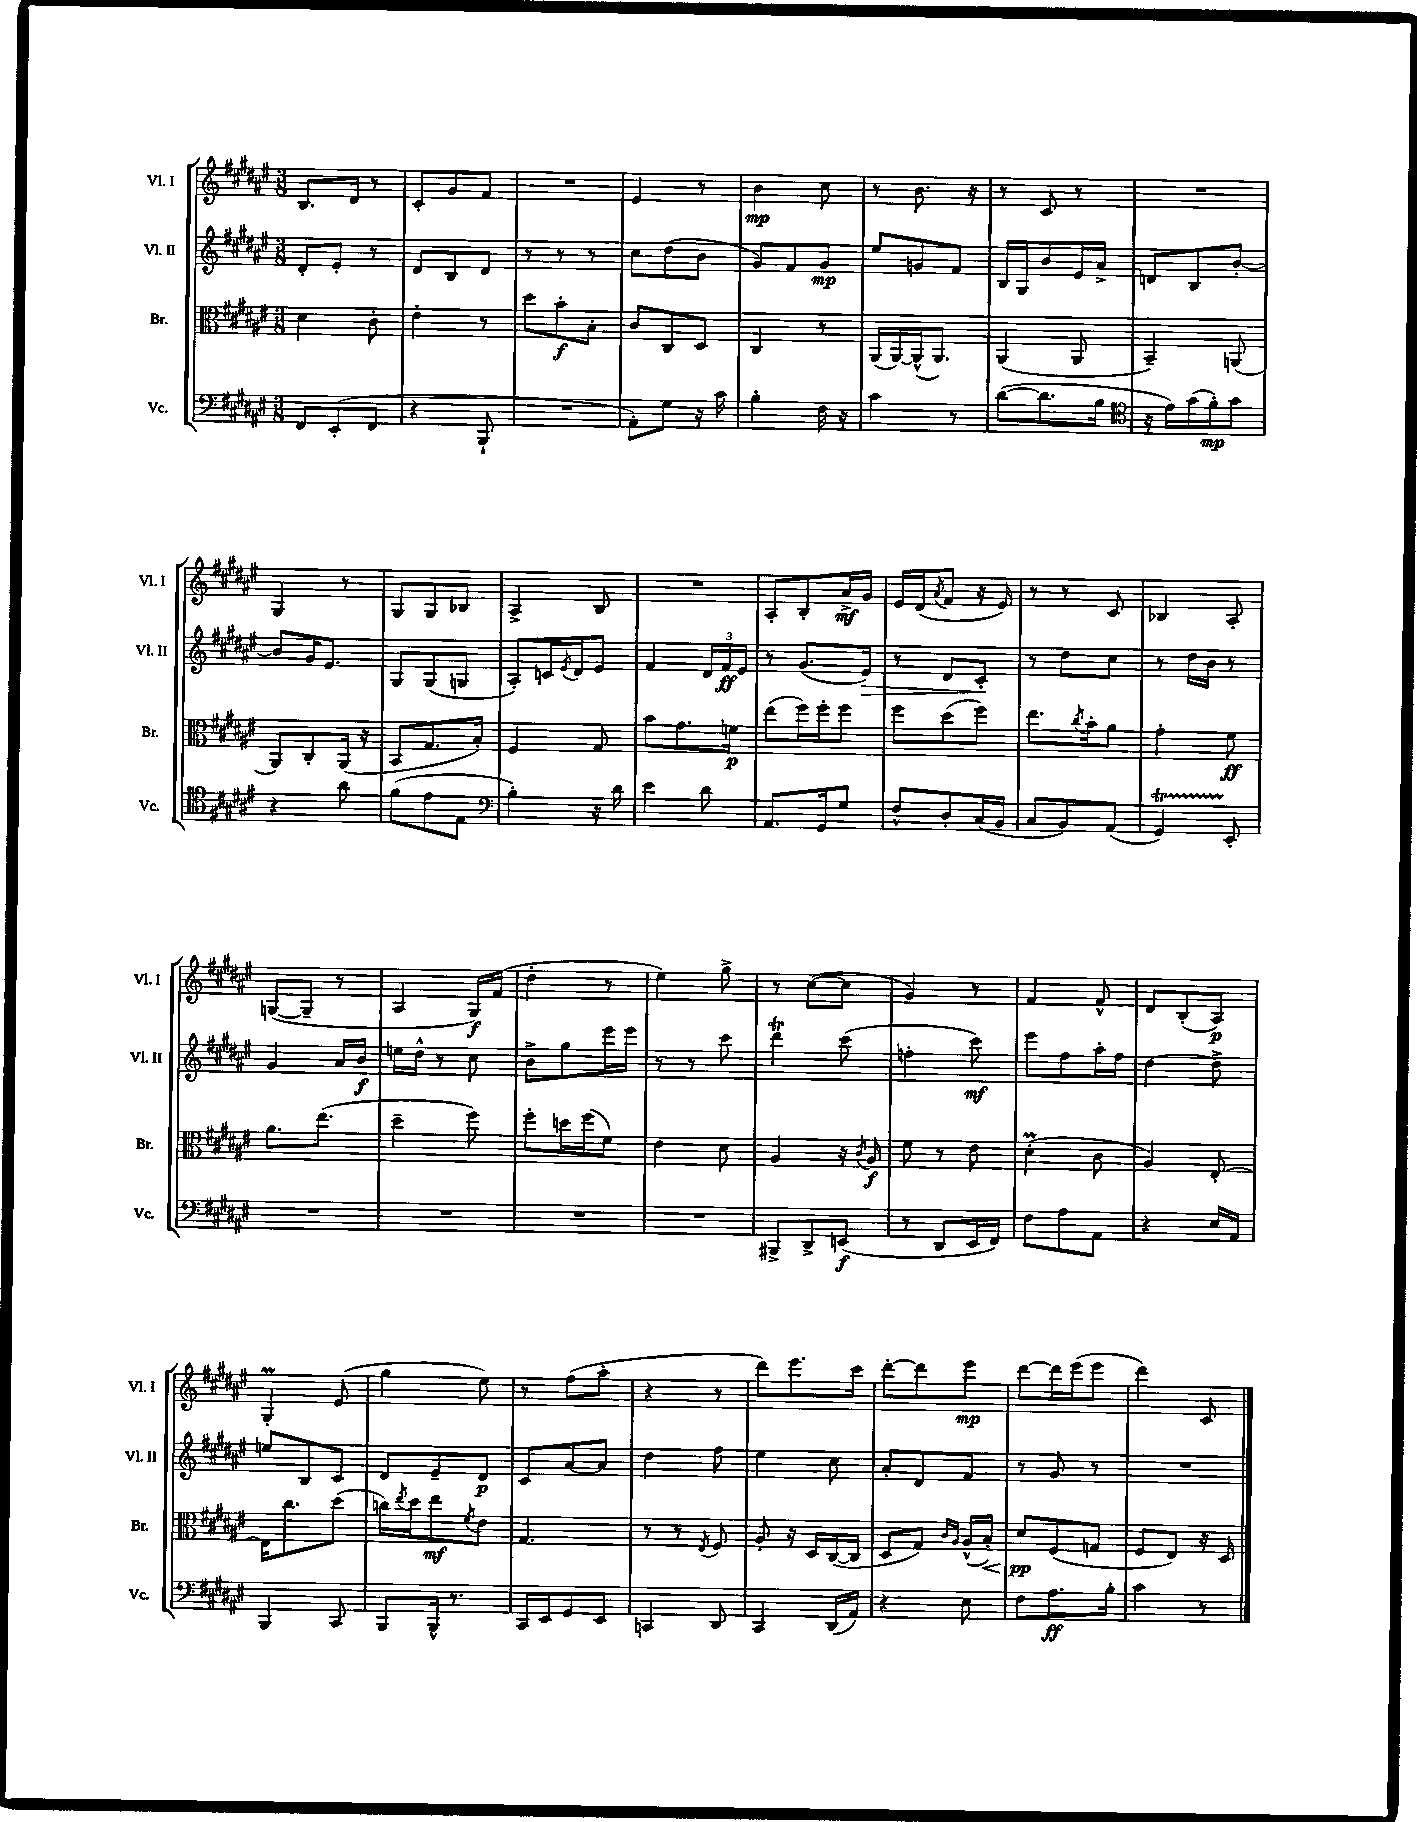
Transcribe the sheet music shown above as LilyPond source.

<<
\new StaffGroup <<
\new Staff = "s0" \with { instrumentName = "Vl. I" shortInstrumentName = "Vl. I" } {
    \clef treble \key fis \major \numericTimeSignature \time 3/8
    b8. dis'16 r8 |
    cis'8-. gis'8 fis'8 |
    R4. |
    eis'4 r8 |
    b'4\mp cis''8 |
    r8 b'8. r16 |
    r8 cis'8 r8 |
    R4. |
    gis4 r8 |
    gis8 gis8 bes8 |
    ais4-> b8 |
    R4. |
    ais8-. b8-. ais'16->\mf gis'16 |
    eis'16 dis'16( \acciaccatura { ais'8 } fis'8 r16 eis'16) |
    r8 r8 cis'8 |
    bes4 ais8-. |
    g8~( g8-- r8 |
    ais4 gis16\f) fis'16( |
    dis''4-. r8 |
    eis''4) gis''8-> |
    r8 cis''8~( cis''8 |
    gis'4) r8 |
    fis'4 fis'8-^ |
    dis'8 b8-.( ais8\p) |
    gis4-.\prall eis'8( |
    gis''4 eis''8) |
    r8 fis''8( ais''8-. |
    r4 r8 |
    dis'''8) eis'''8. cis'''16 |
    dis'''8~-. dis'''8 eis'''8\mp |
    dis'''8~ dis'''16 eis'''16( eis'''8 |
    dis'''4) cis'8 \bar "|." |
}
\new Staff = "s1" \with { instrumentName = "Vl. II" shortInstrumentName = "Vl. II" } {
    \clef treble \key fis \major \numericTimeSignature \time 3/8
    dis'8-. eis'8-. r8 |
    dis'8 b8 dis'8 |
    r8 r8 r8 |
    cis''8 dis''8( b'8 |
    gis'8) fis'8 gis'8\mp |
    eis''8 g'8 fis'8 |
    b16 gis16 b'8 eis'16 ais'16-> |
    d'8 b8 b'8~-. |
    b'8 gis'16 eis'8. |
    gis8 gis8( g8 |
    ais8-.) c'16 \acciaccatura { eis'8 } dis'16 eis'8 |
    fis'4 \tuplet 3/2 { dis'16 fis'16\ff eis'16 } |
    r8 gis'8.( eis'16\>) |
    r8 dis'8 cis'8-.\! |
    r8 dis''8 cis''8 |
    r8 dis''16 b'16 r8 |
    gis'4 ais'16 b'16\f |
    e''16 dis''16-^ r8 cis''8 |
    b'8-> gis''8 eis'''16 eis'''16 |
    r8 r8 cis'''8 |
    dis'''4\trill cis'''8( |
    f''4-. cis'''8\mf) |
    eis'''8 fis''8 ais''16-. fis''16 |
    dis''4~ dis''8-> |
    e''8 b8 cis'8 |
    dis'8 eis'8-- dis'8\p |
    cis'8 ais'8~ ais'8 |
    dis''4 fis''8 |
    eis''4 cis''8 |
    ais'8-. dis'8 fis'8 |
    r8 gis'8 r8 |
    R4. \bar "|." |
}
\new Staff = "s2" \with { instrumentName = "Br." shortInstrumentName = "Br." } {
    \clef alto \key fis \major \numericTimeSignature \time 3/8
    dis'4 cis'8-. |
    eis'4-. r8 |
    dis''8 b'8-.\f b8-. |
    cis'8 cis8 dis8 |
    cis4 r8 |
    ais,16( ais,16~) ais,16-^( ais,8.) |
    ais,4( ais,8 |
    b,4--) a,8( |
    ais,8) cis8-. ais,16( r16 |
    b,8 gis8. b16-.) |
    fis4 gis8 |
    b'8 gis'8. f'16\p |
    eis''8( fis''16) fis''16-. fis''8 |
    fis''8 dis''8( fis''8) |
    eis''8. \acciaccatura { cis''8 } b'16-. ais'8 |
    gis'4-. fis'8\ff |
    ais'8. eis''8.( |
    dis''4-- fis''8) |
    fis''8-. d''16 fis''16( fis'8) |
    eis'4 dis'8 |
    ais4 r16 \acciaccatura { cis'8 } ais16\f |
    fis'8 r8 eis'8 |
    dis'4-.\prall( cis'8 |
    ais4) eis8~-. |
    eis16 cis''8. dis''8( |
    c''16) \acciaccatura { eis''8 } dis''16 eis''8\mf \acciaccatura { fis'8 } eis'8 |
    gis4. |
    r8 r8 \acciaccatura { eis8 } fis8 |
    ais8-. r16 dis16 cis16~( cis16 |
    dis8 gis8) \grace { cis'16 ais16 } ais16-^( b16-.\<) |
    dis'8\pp\! fis8( g8 |
    fis8 eis8) r16 dis16 \bar "|." |
}
\new Staff = "s3" \with { instrumentName = "Vc." shortInstrumentName = "Vc." } {
    \clef bass \key fis \major \numericTimeSignature \time 3/8
    fis,8 eis,8-.( fis,8 |
    r4 b,,8-! |
    R4. |
    ais,8-.) gis8 r16 cis'16 |
    b4-. fis16 r16 |
    cis'4 r8 |
    dis'8~( dis'8. b16 |
    \clef tenor r16 eis'16) gis'16( fis'16-.\mp) gis'8 |
    r4 ais'8 |
    fis'8( eis'8 eis8 |
    \clef bass b4-.) r16 dis'16 |
    eis'4 dis'8 |
    ais,8. gis,16 gis8 |
    fis8-^ dis8-. cis16( b,16 |
    cis8 b,8) ais,8( |
    gis,4\startTrillSpan) eis,8-.\stopTrillSpan |
    R4. |
    R4. |
    R4. |
    R4. |
    bis,,8-> dis,8-> e,8\f( |
    r8 dis,8 eis,16 fis,16) |
    fis8 ais8 ais,8 |
    r4 eis16 ais,16 |
    b,,4 cis,8 |
    b,,8 b,,16-^ r8. |
    cis,16 eis,16 gis,8 eis,8 |
    c,4 dis,8 |
    cis,4 dis,16( ais,16) |
    r4 eis8 |
    fis8 ais8.\ff b16-. |
    cis'4 r8 \bar "|." |
}
>>
>>
\layout { \context { \Score \remove "Bar_number_engraver" } }
